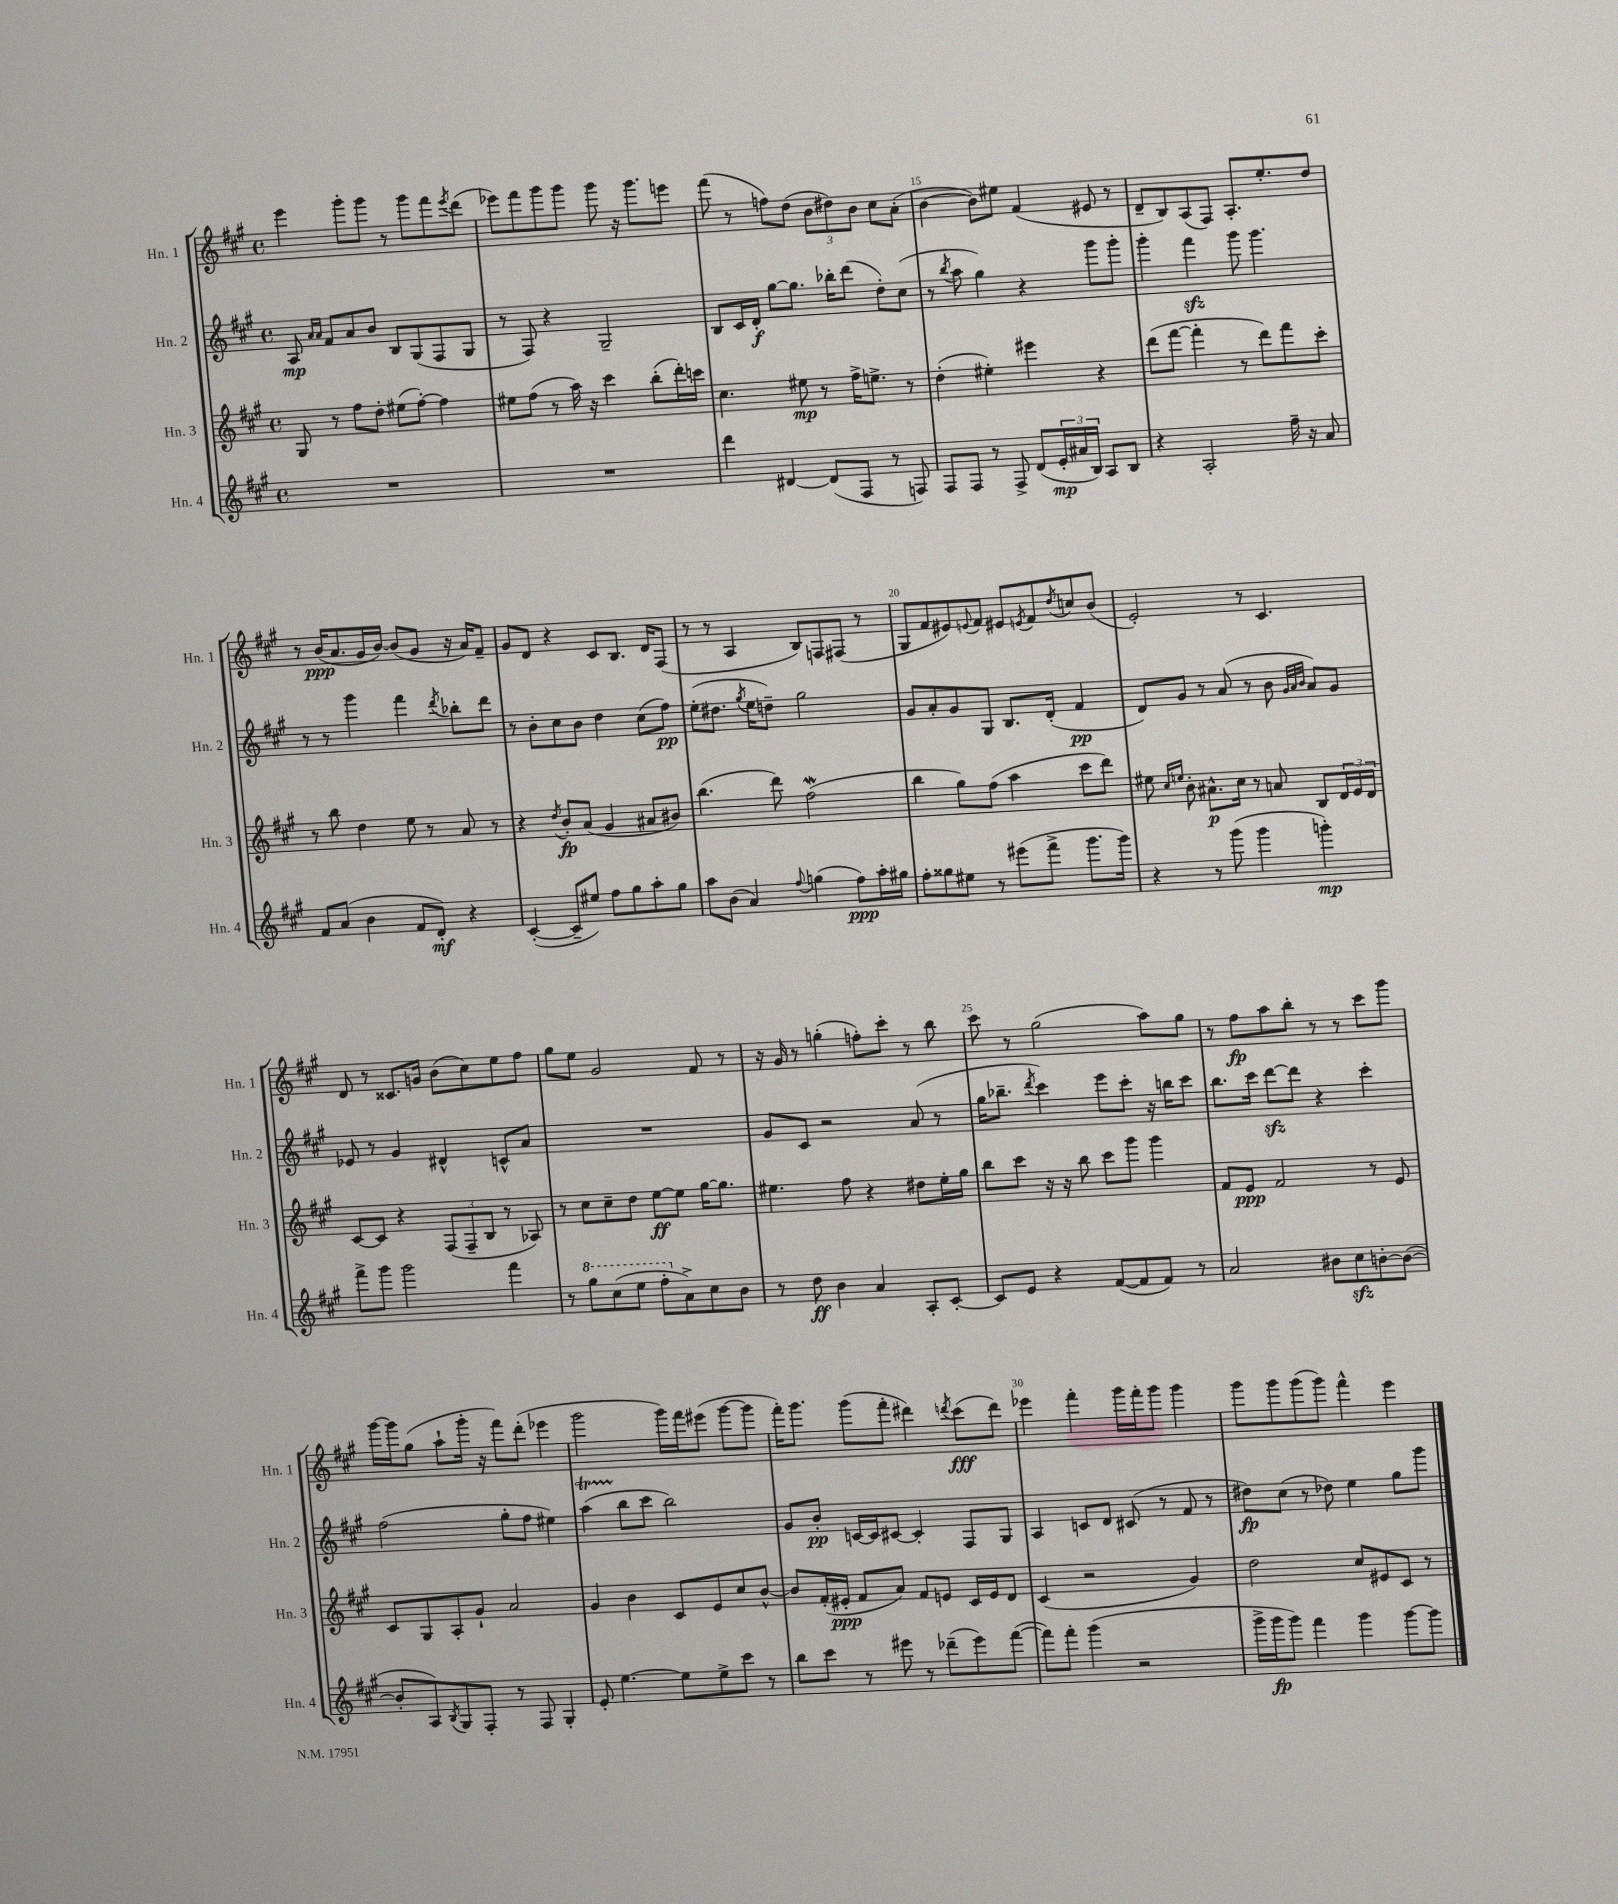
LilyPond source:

<<
\new StaffGroup <<
\new Staff = "s0" \with { instrumentName = "Hn. 1" shortInstrumentName = "Hn. 1" } {
    \clef treble \key a \major \defaultTimeSignature \time 4/4
    e'''4 gis'''8-. gis'''8 r8 gis'''8 fis'''8 \acciaccatura { e'''8 } d'''8( |
    ees'''8) fis'''8 gis'''8 gis'''8 gis'''8 r16 gis'''8. e'''8 |
    fis'''8( r8 f''8) d''8( \tuplet 3/2 { b'8 dis''8) b'8 } cis''8 a'8-.( |
    b'4~ b'8) eis''8 fis'4( eis'8 r8 |
    d'8-- b8) a8( fis8) a8.-. e''8.-. d''8 |
    r8 b'16\ppp( a'8. gis'16 b'16~) b'8( gis'8 r16 a'16) fis'8-- |
    gis'8 d'8 r4 cis'8 b8. d'16 fis8( |
    r8 r8 a4 b8) f8 fis8( r8 |
    gis8 fis'8 eis'8) \appoggiatura { e'8 } fis'8 eis'8 \acciaccatura { e'8 } fis'8 \acciaccatura { d''8 } c''8 b'8( |
    e'2-.) r8 cis'4. |
    d'8 r8 cisis'8. g'16 b'8( cis''8) e''8 fis''8 |
    gis''8 e''8 gis'2 fis'8 r8 |
    r16 gis'16 r8 g''4-.( f''8-.) cis'''8-. r8 b''8 |
    cis'''8 r8 gis''2( a''8) gis''8 |
    r8 fis''8\fp a''8 b''8-. r8 r8 cis'''8 gis'''8 |
    gis'''16~ gis'''16 gis''8( a''8-! gis'''16-. r16 fis'''8) d'''8-.( ees'''4 |
    gis'''2 gis'''16) fis'''16 eis'''8( gis'''8~ gis'''8 |
    fis'''16-.) gis'''8. gis'''8( fis'''8-. dis'''4) \acciaccatura { d'''8 } cis'''8\fff( d'''8) |
    ees'''4 fis'''4-. gis'''16 fis'''16-. gis'''8 gis'''4 |
    gis'''8 gis'''8 gis'''8( gis'''8) fis'''4-^ e'''4 \bar "|." |
}
\new Staff = "s1" \with { instrumentName = "Hn. 2" shortInstrumentName = "Hn. 2" } {
    \clef treble \key a \major \defaultTimeSignature \time 4/4
    a8\mp \grace { a'16 a'16 } fis'8 a'8 b'8 b8 gis8( fis8 gis8 |
    r8 fis8) r4 gis2-- |
    b8 cis'16 d'16-.\f gis''8~ gis''8. bes''16-. d'''8( d''8-.) cis''8( |
    r8 \acciaccatura { b''8 } a''8 gis''4) r4 gis'''8 gis'''8-. |
    gis'''4-. fis'''4\sfz gis'''8 gis'''4. |
    r8 r8 gis'''4 fis'''4 \acciaccatura { d'''8 } bes''8-. d'''8 |
    r8 b'8-. cis''8 b'8 d''4 cis''8( fis''8\pp) |
    e''8-.( dis''8. \acciaccatura { gis''8 } e''16 d''8--) gis''2 |
    gis'8 a'8-. gis'8 gis8 b8. d'16-.( fis'4\pp |
    d'8) gis'8 r8 a'8( r8 b'8 \grace { gis'32 a'32 b'32 } a'8) gis'8 |
    ees'8 r8 gis'4 dis'4-^ c'8-^ a'8 |
    R1 |
    gis'8 cis'8 r2 a'8( r8 |
    gis''16 bes''8.-- \acciaccatura { d'''8 } cis'''4) e'''8 cis'''8-. r16 b''16 cis'''8 |
    b''8. cis'''16 d'''8~\sfz d'''8 r4 cis'''4-. |
    fis''2( gis''8-. fis''8 eis''4) |
    a''4\startTrillSpan( b''8\stopTrillSpan cis'''8 b''2) |
    gis'8 b'8-.\pp c'16~ c'16 cis'8~ cis'4-. fis8 gis8 |
    a4 c'8 d'8 cis'8( r8 fis'8 r8 |
    dis''8\fp) cis''8( r8 des''8) e''4 gis''8 gis'''8 \bar "|." |
}
\new Staff = "s2" \with { instrumentName = "Hn. 3" shortInstrumentName = "Hn. 3" } {
    \clef treble \key a \major \defaultTimeSignature \time 4/4
    gis8 r8 fis''8 d''8-. eis''8( fis''8~-.) fis''4 |
    eis''8 fis''8( r8 a''16) r16 cis'''4 b''8-.( d'''16-.) c'''16 |
    cis''4. eis''8\mp r8 fis''16-> e''8.-> r8 |
    d''4-.( eis''4-.) eis'''4 r4 |
    d'''8( fis'''8~ fis'''4-. r8 d'''8) fis'''8 cis'''8-. |
    r8 b''8 d''4 e''8 r8 a'8 r8 |
    r4 \acciaccatura { d''8 } b'8-.\fp a'8( gis'4 ais'8 bis'8) |
    b''4.( d'''8) fis''2\mordent( |
    b''4 gis''8) fis''8( a''4 cis'''8 d'''8) |
    eis''8 \grace { cis''16 e''16 } b'8-. ais'8.-^\p cis''16 r8 a'8 b8 \tuplet 3/2 { d'16 e'16 d'16 } |
    cis'8~ cis'8 r4 \tuplet 3/2 { fis8( fis8-- b8 } r8 aes8) |
    r8 cis''8 cis''8-- d''8 e''8~\ff e''8 gis''16~ gis''8. |
    eis''4. fis''8 r4 dis''8 eis''16-. gis''16 |
    b''8 cis'''8 r16 r16 b''8 cis'''8 gis'''8 gis'''4 |
    fis'8 e'8\ppp fis'2 r8 e'8 |
    cis'8 gis8 a8-. gis'8-! a'2 |
    gis'4 b'4 cis'8 e'8 cis''8 b'8~-^ |
    b'8 fis'16-.( eis'16-.\ppp fis'8 a'8) fis'8 e'8 cis'16 e'16 d'8 |
    cis'4( r2 gis'4) |
    d''2 cis''8 eis'8 cis'8 r8 \bar "|." |
}
\new Staff = "s3" \with { instrumentName = "Hn. 4" shortInstrumentName = "Hn. 4" } {
    \clef treble \key a \major \defaultTimeSignature \time 4/4
    R1 |
    R1 |
    d'''4 dis'4~ dis'8( fis8 r8 f8) |
    fis8 fis8 r8 fis8-> d'8( \tuplet 3/2 { e'16-.\mp ais'16 b16) } a8 b8 |
    r4 a2-. fis''16-- r16 a'8 |
    fis'8 a'8( b'4 fis'8 d'8-.\mf) r4 |
    cis'4~-.( cis'8-- eis''8) fis''8 gis''8 a''8-. gis''8 |
    a''8 b'8( a'4) \appoggiatura { fis''8 } g''4( fis''8\ppp) a''16-. gis''16 |
    fis''8-. gisis''8 eis''8 r8 eis'''8( fis'''8-> gis'''8. gis'''16) |
    r4 r8 gis'''8( gis'''4 g'''4-.\mp) |
    fis'''8-> gis'''8 gis'''2 fis'''4 |
    r8 \ottava #1 gis'''8 cis'''8( e'''8 fis'''8-. \ottava #0 a'8->) cis''8 b'8 |
    r8 d''8\ff b'4 a'4 a8-. cis'8~-. |
    cis'8 e'8 r4 fis'8~( fis'8 fis'8) r8 |
    a'2 bis'8 cis''8\sfz b'8~-. b'8~( |
    b'8-. a8) \acciaccatura { b8 } gis8 fis8-. r8 fis8 gis4-. |
    e'8-. e''4.~ e''8 e''8-> cis'''8 r8 |
    b''8 cis'''8 r8 eis'''8 r8 des'''8--( eis'''8) fis'''8~( |
    fis'''8) fis'''8-. gis'''4( r2 |
    gis'''16-> gis'''16\fp gis'''8) fis'''4 gis'''4 gis'''8~ gis'''8 \bar "|." |
}
>>
>>
\layout { \context { \Score currentBarNumber = #12 \override BarNumber.break-visibility = ##(#f #t #t) barNumberVisibility = #(every-nth-bar-number-visible 5) } }
